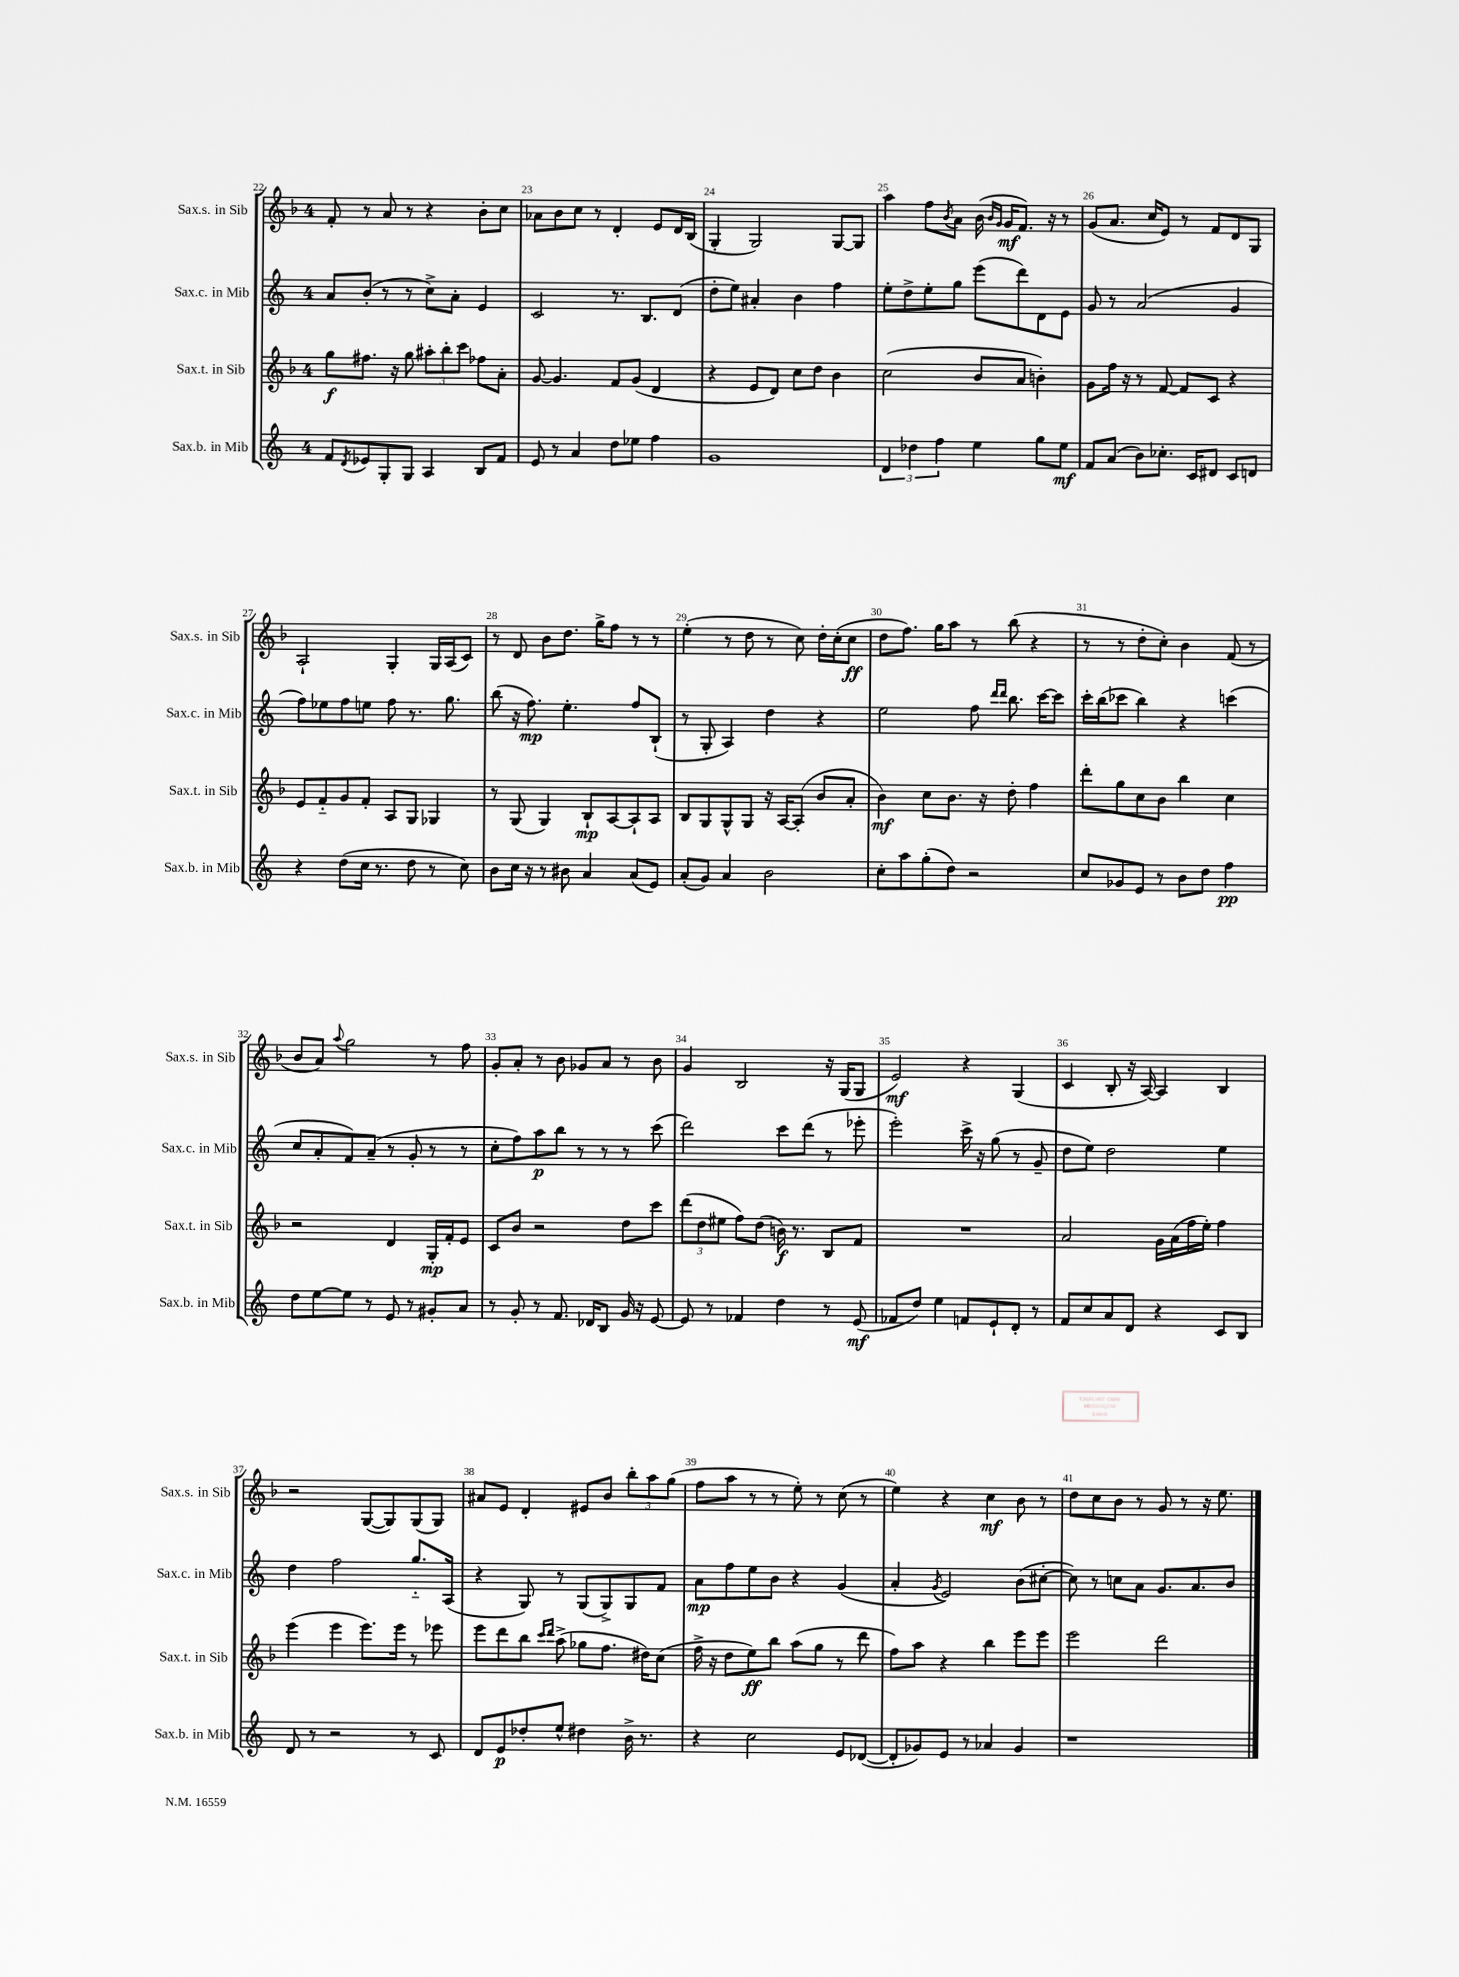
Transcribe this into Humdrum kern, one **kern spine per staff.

**kern	**kern	**kern	**kern
*staff4	*staff3	*staff2	*staff1
*clefG2	*clefG2	*clefG2	*clefG2
*k[]	*k[b-]	*k[]	*k[b-]
*M4/4	*M4/4	*M4/4	*M4/4
8f	8gg	8a	8f'
8qd	.	.	.
8e-	8.ff#	(8b'	8r
8G'	.	8r	8a
.	16r	.	.
8G	8gg	8r	8r
4A	12aa#'	8cc^)	4r
.	12bb-'	.	.
.	.	8a'	.
.	12ccc	.	.
8B	8ff-	4e	8b-'
8f	8a'	.	8cc
=	=	=	=
8e	[8g	2c	8a-
8r	4.g]	.	8b-
4a	.	.	8cc
.	.	.	8r
8dd	8f	8.r	4d'
8ee-	(8g	.	.
.	.	8.B	.
4ff	4d	.	8e
.	.	(8d	16d
.	.	.	(16B-
=	=	=	=
1g	4r	8dd'	4G'
.	.	8ee)	.
.	8e	4a#'	2G)
.	8d)	.	.
.	8cc	4b	.
.	8dd	.	.
.	4b-	4ff	[8G
.	.	.	8G]
=	=	=	=
6d	(2cc	8ee'	4aa
.	.	8dd^	.
6dd-	.	.	.
.	.	8ee'	8ff
6ff	.	.	.
.	.	.	8qb-
.	.	8gg	8a
4ee	8b-	(8eee	(16b-
.	.	.	16qqb-
.	.	.	16qqg
.	.	.	16g
.	8a	8ddd)	8.f)
8gg	4b')	8d	.
.	.	.	16r
8ee	.	8e	8r
=	=	=	=
8f	8g	8g	(8g
(8a	16ff	8r	8.a
.	16r	.	.
8b)	8r	(2a	.
.	.	.	16cc
8.cc-'	[8f	.	8e)
.	8f]	.	8r
16c	.	.	.
8d#	8c	.	8f
8c	4r	4g	8d
8d	.	.	8G
=	=	=	=
4r	8e	8ff)	2A`
.	8f'~	8ee-	.
(8dd	8g	8ff	.
16cc	8f'	8ee	.
8.r	.	.	.
.	8A	8ff	4G'
8dd	8G	8.r	.
8r	4G-	.	16G
.	.	8.gg	(16A
8cc)	.	.	8c)
=	=	=	=
8b	8r	(8bb	8r
16cc	(8G	16r	8d
16r	.	8.ff)	.
8r	4G)	.	8b-
8b#	.	4.ee'	8.dd
4a	8B-`	.	.
.	.	.	16gg^
.	[8A	.	8ff
(8a	8A`]	8ff	8r
8e)	8A	(8B`	8r
=	=	=	=
(8a'	8B-	8r	(4ee'
8g)	8G	8G'	.
4a	8G^^	4A)	8r
.	8G	.	8dd
2b	16r	4dd	8r
.	[16A	.	.
.	(8A']	.	8cc)
.	8b-	4r	16dd'
.	.	.	(16cc'
.	8a'	.	8cc
=	=	=	=
8cc'	4b-)	2ee	8dd
8aa	.	.	8.ff)
(8gg'	8cc	.	.
.	.	.	16gg
8dd)	8.b-	.	8aa
2r	.	8ff	8r
.	16r	.	.
.	.	16qqddd	.
.	.	16qqddd	.
.	8dd'	8.bb	(8bb-
.	4ff	.	4r
.	.	[16ccc	.
.	.	8ccc]	.
=	=	=	=
8cc	8ddd'	16ccc'	8r
.	.	(16bb	.
8g-	8gg	8ccc-	8r
8e	8cc	4bb)	8dd'
8r	8b-	.	8cc')
8b	4bb-	4r	4b-
8dd	.	.	.
4ff	4cc	(4ccc	(8f
.	.	.	8r
=	=	=	=
8dd	2r	8cc	8b-
[8ee	.	8a'	8a)
.	.	.	8qqaa
8ee]	.	8f)	2gg
8r	.	(8a~	.
8e	4d	8r	.
8r	.	8g'	.
8g#'	16G'	8r	8r
.	16f'	.	.
8a	8e	8r	8ff
=	=	=	=
8r	8c	8cc'	8g'
8g'	8b-	8ff)	8a'
8r	2r	8aa	8r
8.f	.	8bb	8b-
.	.	8r	8g-
16d-	.	.	.
8B	.	8r	8a
16g	8dd	8r	8r
16r	.	.	.
[8e	8ccc	(8ccc	8b-
=	=	=	=
8e]	(12ddd	2ddd)	4g
.	12dd	.	.
8r	.	.	.
.	12ee#	.	.
4f-	8ff)	.	2B-
.	(8dd	.	.
4dd	16b)	8ccc	.
.	8.r	.	.
.	.	(8ddd	.
8r	8B-	8r	16r
.	.	.	(16G
(8e	8f	8eee-'	8G
=	=	=	=
8f-	1r	2eee')	2e)
8dd)	.	.	.
4ee	.	.	.
8f	.	16ccc^	4r
.	.	16r	.
8e`	.	(8gg	.
8d'	.	8r	(4G
8r	.	8g~	.
=	=	=	=
8f	2a	8dd	4c
8cc	.	8ee)	.
8a	.	2dd	8B-'
8d	.	.	16r
.	.	.	[16A)
4r	16g	.	4A]
.	(16a	.	.
.	16ff	.	.
.	16ee')	.	.
8c	4ff	4ee	4B-
8B	.	.	.
=	=	=	=
8d	(4eee	4dd	2r
8r	.	.	.
2r	4eee	2ff	.
.	8.eee)	.	([8G
.	.	.	8G])
.	16eee	.	.
8r	8r	8.gg'~	(8G
8c	8eee-	.	8G)
.	.	(16A	.
=	=	=	=
8d	8eee	4r	8a#
8e	8ddd	.	8e
8dd-'	8bb-	8G)	4d'
.	16qqccc	.	.
.	16qqddd	.	.
8ee^^	(8aa^	8r	.
4dd#	8gg-	(8G	8e#
.	8.ff	8G^)	8b-
16b^	.	8G	12bb-'
8.r	16dd#)	.	.
.	.	.	12aa
.	(8cc	8f	.
.	.	.	(12gg
=	=	=	=
4r	16ff^	8a	8ff
.	16r	.	.
.	8dd	8ff	8aa
2cc	8ee)	8ee	8r
.	8bb-	8b	8r
.	(8aa	4r	8ee')
.	8gg	.	8r
8e	8r	(4g	(8cc
([8d-	8ddd	.	8r
=	=	=	=
8d-']	8ff)	4a'	4ee)
8g-)	8aa	.	.
.	.	8qg	.
8e	4r	2e)	4r
8r	.	.	.
4a-	4bb-	.	4cc
4g-	8eee	(8b	8b-
.	8eee	[8cc#'	8r
=	=	=	=
1r	2eee	8cc#])	8dd
.	.	8r	8cc
.	.	8cc	8b-
.	.	8a	8r
.	2ddd	8.g	8g
.	.	.	8r
.	.	8.a	.
.	.	.	16r
.	.	.	8.ee
.	.	8b	.
==	==	==	==
*-	*-	*-	*-
